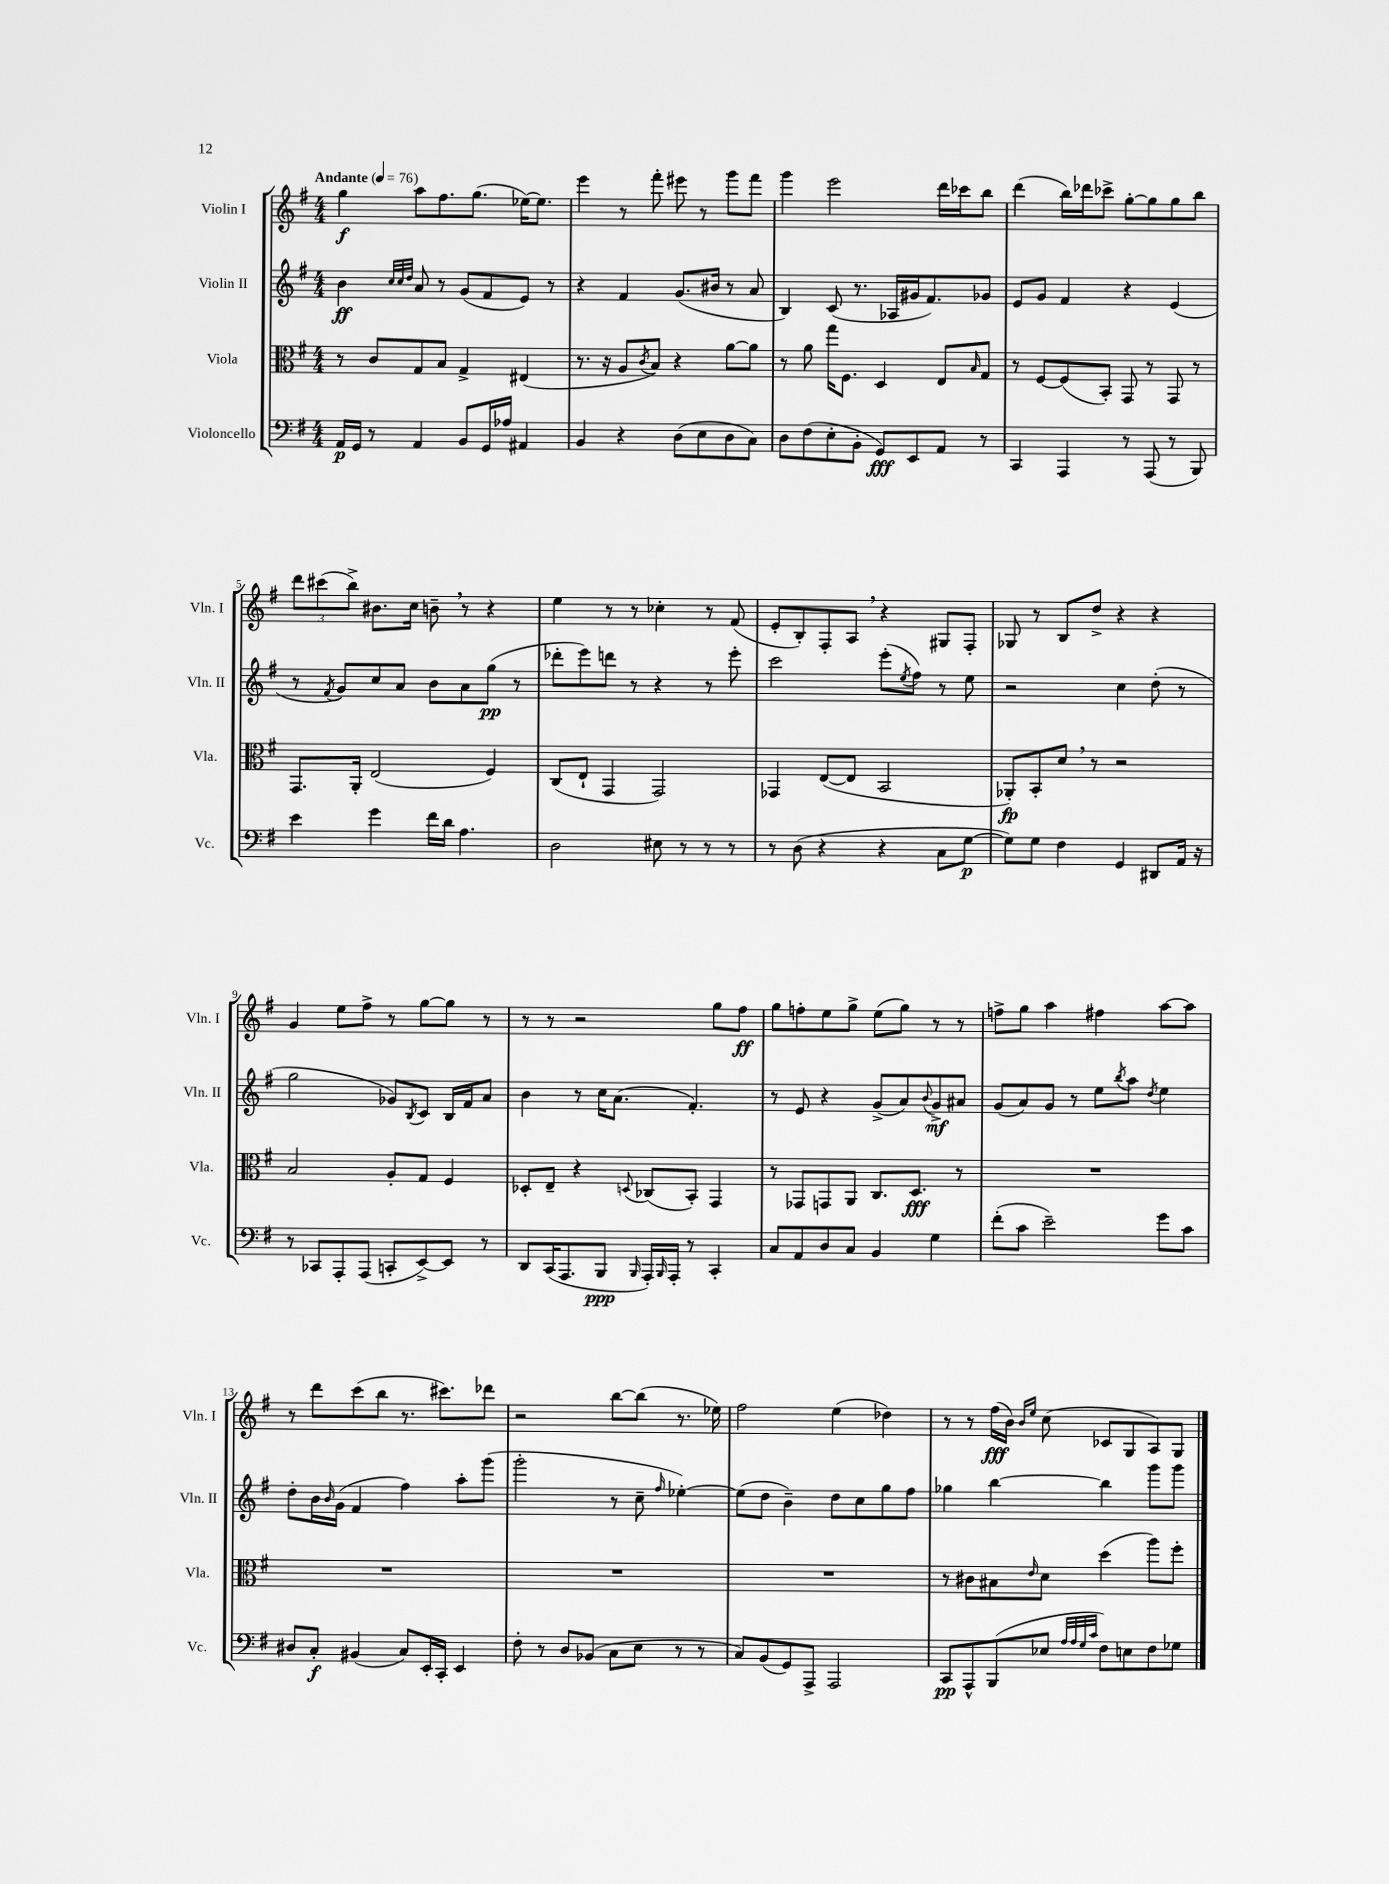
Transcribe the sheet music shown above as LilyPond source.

<<
\new StaffGroup <<
\new Staff = "s0" \with { instrumentName = "Violin I" shortInstrumentName = "Vln. I" } {
    \clef treble \key g \major \numericTimeSignature \time 4/4 \tempo "Andante" 4 = 76
    g''4\f a''8 fis''8. g''8.( ees''16~) ees''8. |
    e'''4 r8 fis'''8-. eis'''8 r8 g'''8 fis'''8 |
    g'''4 e'''2 d'''16 ces'''16 b''8 |
    d'''4( b''16) des'''16 ces'''8-> g''8~-. g''8 g''8 b''8 |
    \tuplet 3/2 { d'''8 cis'''8( b''8->) } bis'8. c''16 b'8-- \breathe r8 r4 |
    e''4 r8 r8 ces''4-. r8 fis'8( |
    e'8-. b8-.) fis8-. a8 \breathe r4 gis8 fis8-. |
    ges8 r8 b8 d''8-> r4 r4 |
    g'4 e''8 fis''8-> r8 g''8~ g''8 r8 |
    r8 r8 r2 g''8 fis''8\ff |
    g''8 f''8-. e''8 g''8-> e''8( g''8) r8 r8 |
    f''8-> g''8 a''4 fis''4 a''8~ a''8 |
    r8 d'''8 c'''8( b''8 r8. cis'''8.) des'''8 |
    r2 b''8~ b''8( r8. ees''16) |
    fis''2 e''4( des''4) |
    r8 r8 fis''16\fff( b'16) \grace { b'16 e''16 } c''8( ces'8 g8 a8) g8 \bar "|." |
}
\new Staff = "s1" \with { instrumentName = "Violin II" shortInstrumentName = "Vln. II" } {
    \clef treble \key g \major \numericTimeSignature \time 4/4
    b'4\ff \grace { c''32 c''32 d''32 } a'8 r8 g'8( fis'8 e'8) r8 |
    r4 fis'4 g'8.( bis'16 r8 a'8 |
    b4) c'8( r8. aes16 gis'16 fis'8.) ges'8 |
    e'8 g'8 fis'4 r4 e'4( |
    r8 \acciaccatura { fis'8 } g'8) c''8 a'8 b'8 a'8 g''8\pp( r8 |
    des'''8-. e'''8) d'''8 r8 r4 r8 e'''8-. |
    c'''2 e'''8-.( \acciaccatura { e''8 } fis''8) r8 e''8 |
    r2 c''4 d''8-.( r8 |
    g''2 ges'8) \acciaccatura { b8 } c'8 b16 fis'16 a'8 |
    b'4 r8 c''16 a'8.( fis'4.-.) |
    r8 e'8 r4 g'8->( a'8) \appoggiatura { b'8 } g'8->\mf ais'8 |
    g'8( a'8) g'8 r8 e''8 \acciaccatura { b''8 } a''8 \acciaccatura { d''8 } e''4 |
    d''8-. b'16 \grace { b'16 } g'16( fis'4 fis''4) a''8-. g'''8( |
    g'''2-. r8 c''8-- \grace { fis''16 } ees''4~-.) |
    ees''8( d''8 b'4--) d''8 c''8 g''8 fis''8 |
    ges''4 b''4~ b''4 g'''8 g'''8 \bar "|." |
}
\new Staff = "s2" \with { instrumentName = "Viola" shortInstrumentName = "Vla." } {
    \clef alto \key g \major \numericTimeSignature \time 4/4
    r8 c'8 g8 b8 g4-> eis4( |
    r8. r16 a8 \acciaccatura { c'8 } b8) r4 a'8~ a'8 |
    r8 a'8 g''16 fis8. d4 e8 \grace { b16 } g8 |
    r8 fis8~ fis8( b,8-.) g,8 r8 g,8 r8 |
    g,8. a,16-. e2( fis4) |
    c8( e8-! g,4 g,2) |
    ges,4 e8~( e8 b,2 |
    aes,8-.\fp) b,8-. d'8 \breathe r8 r2 |
    b2 a8-. g8 fis4 |
    des8-. e8-- r4 \appoggiatura { d8 } ces8( b,8-.) g,4 |
    r8 ges,8 g,8 a,8 c8. d8.\fff r8 |
    R1 |
    R1 |
    R1 |
    R1 |
    r8 cis'8 bis8 \grace { e'16 } d'8 d''4( a''8) fis''8-. \bar "|." |
}
\new Staff = "s3" \with { instrumentName = "Violoncello" shortInstrumentName = "Vc." } {
    \clef bass \key g \major \numericTimeSignature \time 4/4
    a,16\p g,16 r8 a,4 b,8 g,16 aes16 ais,4 |
    b,4 r4 d8( e8 d8 c8) |
    d8 fis8( e8-. b,8-. g,8\fff) e,8 a,8 r8 |
    c,4 a,,4 r8 a,,8( r8 b,,8) |
    e'4 g'4 fis'16 d'16 a4. |
    d2 eis8 r8 r8 r8 |
    r8 d8( r4 r4 c8 g8~\p |
    g8) g8 fis4 g,4 dis,8 a,16 r16 |
    r8 ces,8 a,,8-. a,,8( c,8-. e,8~->) e,8 r8 |
    d,8 c,16( a,,8. b,,8\ppp \grace { b,,16 } a,,16-.) \grace { b,,16 } a,,16-. r8 c,4-. |
    c8 a,8 d8 c8 b,4 g4 |
    fis'8-.( c'8 e'2--) g'8 c'8 |
    dis8 c8-.\f bis,4( c8) e,16-. c,16-. e,4 |
    fis8-. r8 d8 bes,8( c8 e8 r8 r8 |
    c8) b,8( g,8) a,,8-> a,,2 |
    c,8\pp a,,8-^ b,,8( ees8 \grace { a32 a32 g32 c'32 } fis8) e8 fis8 ges8 \bar "|." |
}
>>
>>
